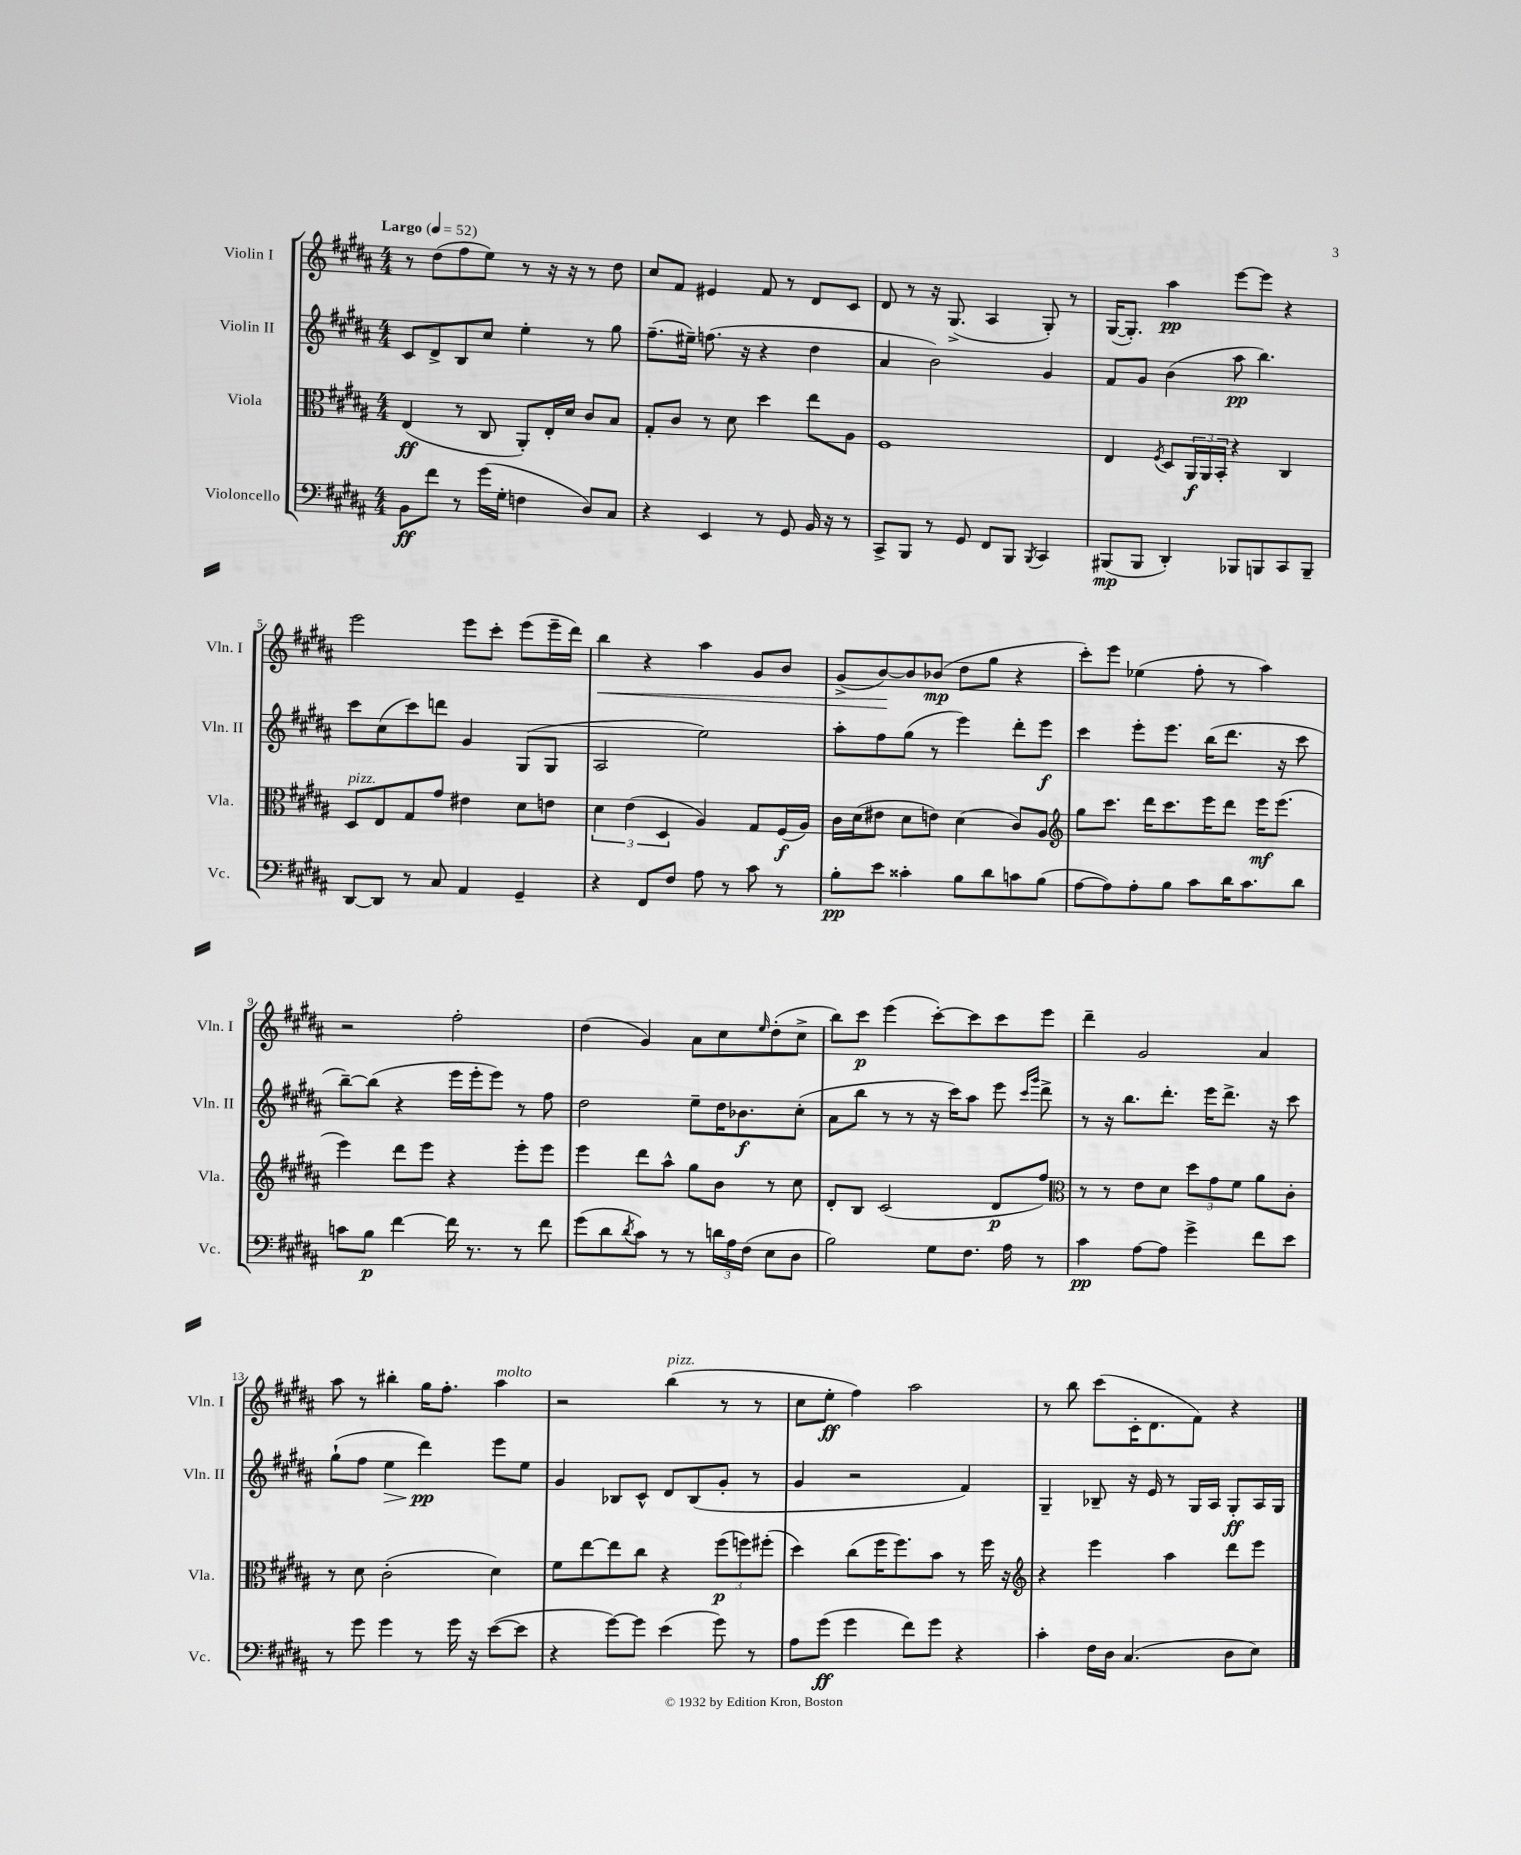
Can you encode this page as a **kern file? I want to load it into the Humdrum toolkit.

**kern	**kern	**kern	**kern
*staff4	*staff3	*staff2	*staff1
*clefF4	*clefC3	*clefG2	*clefG2
*k[f#c#g#d#a#]	*k[f#c#g#d#a#]	*k[f#c#g#d#a#]	*k[f#c#g#d#a#]
*M4/4	*M4/4	*M4/4	*M4/4
*MM52	*MM52	*MM52	*MM52
8BB	(4E	8c#	8r
8f#	.	8d#^	(8dd#
8r	8r	8B	8ff#
(16g#	8C#	8cc#	8ee)
16G#'	.	.	.
4F	8AA#')	4ee'	8r
.	16E'	.	16r
.	16d#	.	16r
8D#)	8c#	8r	8r
8C#	8B	8gg#	8dd#
=	=	=	=
4r	8G#'	(8.ff#~	8cc#
.	8c#	.	8f#
.	.	16ee#~)	.
4EE	8r	(8.ff	4e#
.	8d#	.	.
.	.	16r	.
8r	4dd#	4r	8f#
8GG#	.	.	8r
16BB	8ee	4dd#	8d#
16r	.	.	.
8r	8A#	.	8c#
=	=	=	=
8CC#^	1F#	4a#	8d#
8BBB	.	.	8r
8r	.	2b)	16r
.	.	.	(8.G#^
8GG#	.	.	.
8FF#	.	.	4A#
8BBB	.	.	.
8qBBB	.	.	.
4CC#	.	4g#	8G#')
.	.	.	8r
=	=	=	=
(8BBB#	4E	8f#	([16G#
.	.	.	8.G#'])
8BBB#	.	8g#	.
.	8qF#	.	.
4DD#')	8D#	(4b	4aa#
.	24AA#	.	.
.	24AA#	.	.
.	24BB'	.	.
8BBB-	4r	8aa#	[8eee
8BBB	.	4.bb)	8eee]
8CC#	4C#	.	4r
8BBB~	.	.	.
=	=	=	=
[8DD#	8D#	8ccc#	2eee
8DD#]	8E	(8cc#	.
8r	8G#	8ccc#)	.
8C#	8g#	8ddd	.
4AA#	4e#	4g#	8eee
.	.	.	8ccc#'
4GG#~	8d#	(8G#	(8eee
.	8e	8G#	16eee~
.	.	.	16ddd#)
=	=	=	=
4r	6d#	2A#	4bb
.	(6e	.	.
8FF#	.	.	4r
.	6D#	.	.
8F#	.	.	.
8A#	4A#)	2ee)	4aa#
8r	.	.	.
8c#	8G#	.	8g#
8r	(16F#	.	8b
.	16A#)	.	.
=	=	=	=
8B'	16c#	8aa#'	(8g#^
.	(16d#	.	.
8e	8e#	8ff#	[8b)
4c##'	8d#	(8gg#	8b]
.	8e)	8r	(8b-
8B	(4d#	4eee)	8dd#
8d#	.	.	8gg#
8c	8c#)	8ddd#'	4r
(8B	8A#	8eee	.
=	=	=	=
*	*clefG2	*	*
[8A#	8gg#	4ccc#	8ccc#')
8A#])	8.ccc#	.	8eee
8A#'	.	8eee'	(4ee-
.	16ddd#	.	.
8B	8.ccc#	8.eee	.
8c#	.	.	8ff#'
.	16eee	(16bb	.
16d#	8ddd#	8.ddd#	8r
8.c#	.	.	.
.	16eee	.	4aa#)
.	(8.eee	16r	.
8d#	.	8ccc#	.
=	=	=	=
8c	4eee)	[8bb~)	2r
8B	.	(8bb]	.
[4f#	8ddd#	4r	.
.	8eee	.	.
16f#]	4r	16eee	2ff#'
8.r	.	16eee'	.
.	.	8eee)	.
8r	8eee'	8r	.
8f#	8eee	8ff#	.
=	=	=	=
(8g#	4eee	2dd#	(4dd#
8d#	.	.	.
8qd#	.	.	.
8c#)	8ddd#	.	4g#)
8r	8aa#^^	.	.
8r	8gg#	8ee~	8a#
24d	8b	16dd#	8cc#
24A#	.	.	.
.	.	8.b-	.
(24F#	.	.	.
.	.	.	16qqee
8E	8r	.	(8dd#'
8D#	8cc#	(8cc#'	8cc#^
=	=	=	=
2B)	8d#'	8a#	8bb)
.	8B	8bb	8ccc#
.	(2c#	8r	(4eee
.	.	8r	.
8G#	.	16r	[8ccc#')
.	.	16ccc#)	.
8.F#	.	8aa#	8ccc#]
.	8d#	8eee	8ccc#
16A#	.	.	.
.	.	16qqccc#	.
.	.	16qqggg#	.
8r	8ff#)	8ddd#^	8eee
=	=	=	=
*	*clefC3	*	*
4c#	8r	8r	4ddd#~
.	8r	16r	.
.	.	8.bb	.
[8A#	8e	.	2g#
8A#]	8d#	8.ddd#'	.
4g#^	12dd#	.	.
.	.	16eee	.
.	12g#	.	.
.	.	8.ddd#^	.
.	12f#	.	.
8f#	8a#	.	4a#
.	.	16r	.
8e	8c#'	8ccc#	.
=	=	=	=
8r	8r	(8gg#`	8aa#
8g#	8d#	8ff#	8r
4g#	(2c#'	4ee	4bb#'
8r	.	4ddd#)	16gg#
.	.	.	8.ff#'
16g#	.	.	.
16r	.	.	.
([8e	4d#)	8eee	4aa#
8e]	.	8ee	.
=	=	=	=
4r	8f#	4g#	2r
.	[8ee	.	.
[8g#)	8ee]	8B-	.
8g#]	8cc#	8c#^^	.
(4e	4r	8d#	(4bb
.	.	(8B-	.
8g#)	(12ff#	8g#'	8r
.	12ff)	.	.
8r	.	8r	8r
.	(12ff#'	.	.
=	=	=	=
8A#	4dd#)	4g#	8cc#
(8g#	.	.	8ee'
4g#	(8cc#	2r	4ff#)
.	16ff#	.	.
.	8.ff#)	.	.
8f#)	.	.	2aa#
8g#	8b	.	.
4r	8r	4f#)	.
.	16ff#	.	.
.	16r	.	.
=	=	=	=
*	*clefG2	*	*
4c#'	4r	4G#~	8r
.	.	.	8bb
16F#	4eee	8B-~	(8ccc#
16D#	.	.	.
(4.C#	.	16r	16c#'
.	.	16e	8.d#
.	4aa#	8r	.
.	.	16G#	8f#)
.	.	16A#	.
8D#	8ddd#	8G#'	4r
8E)	8eee	16A#	.
.	.	16G#	.
==	==	==	==
*-	*-	*-	*-
